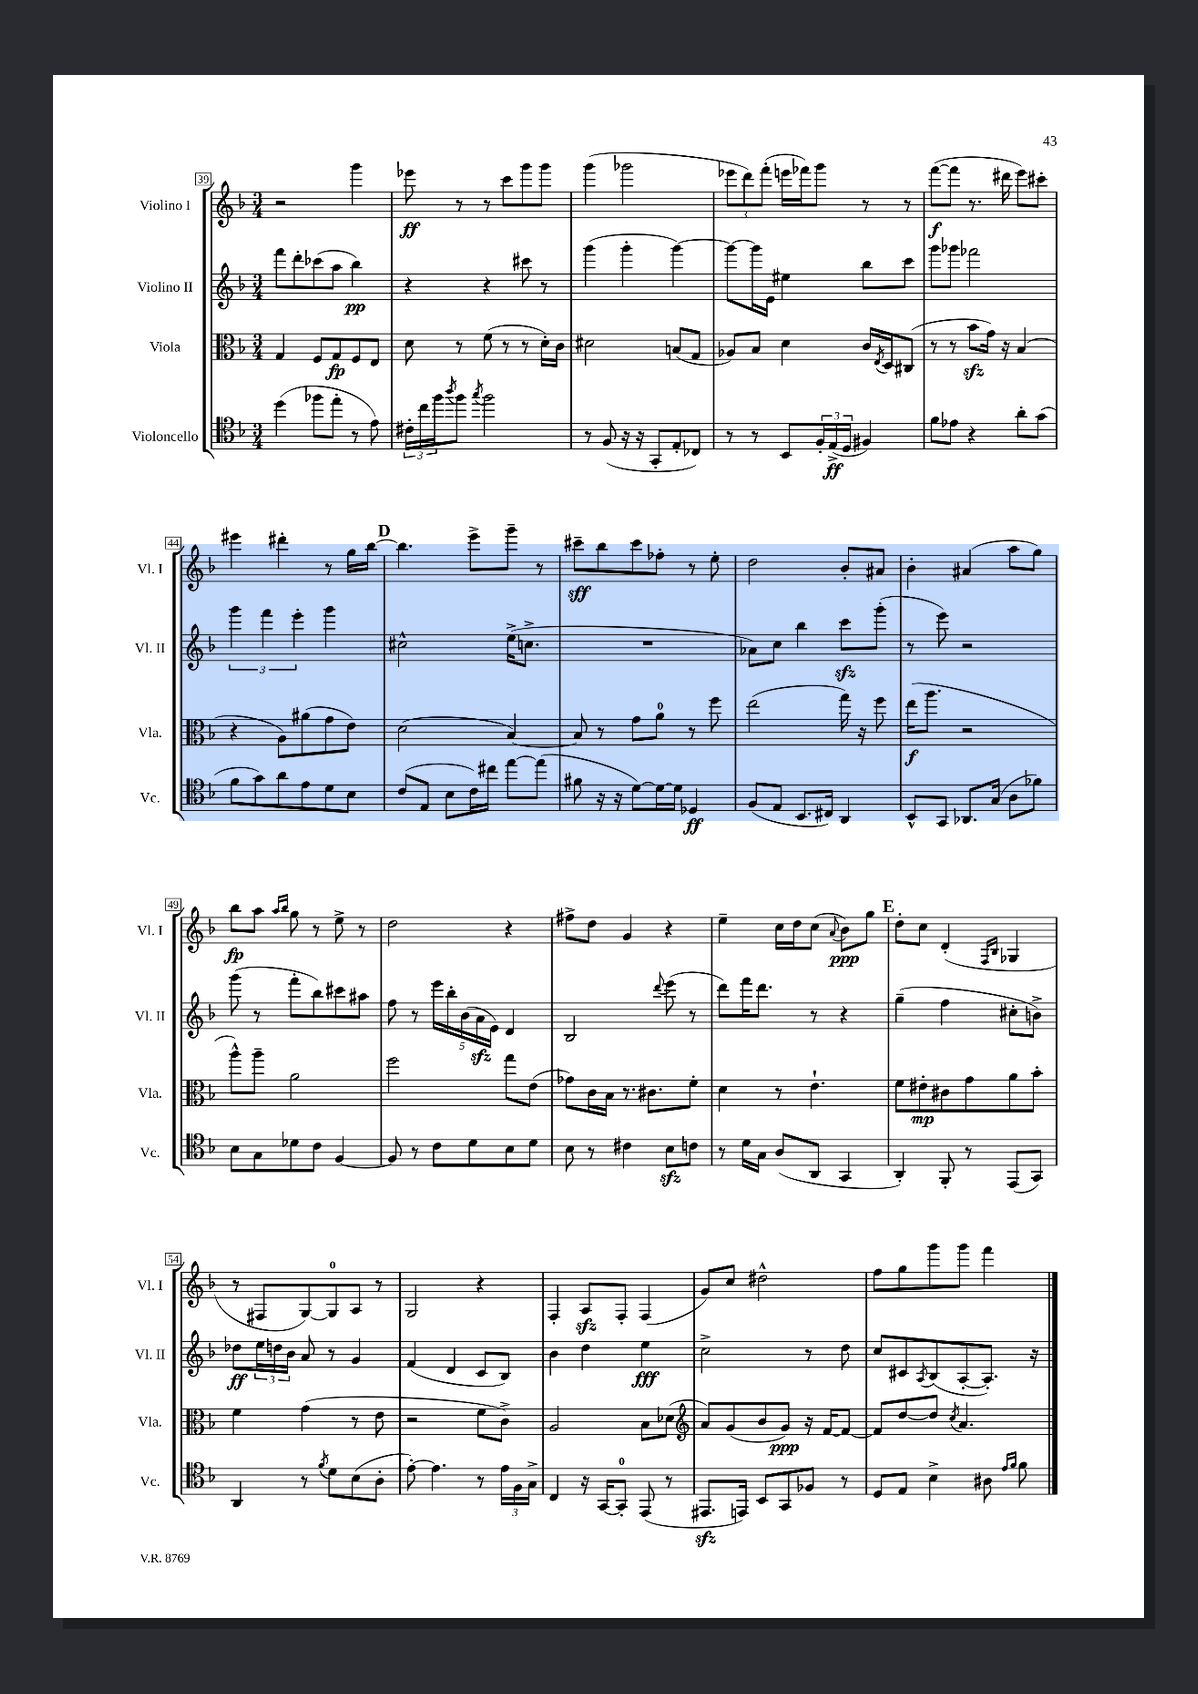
<<
\new StaffGroup <<
\new Staff = "s0" \with { instrumentName = "Violino I" shortInstrumentName = "Vl. I" } {
    \clef treble \key f \major \numericTimeSignature \time 3/4
    r2 g'''4 |
    ees'''8\ff r8 r8 c'''8 g'''8 g'''8 |
    g'''4( ges'''2 |
    \tuplet 3/2 { ees'''8 d'''8) f'''8-.( } e'''16 fes'''16) g'''8 r8 r8 |
    f'''8~\f( f'''8 r8. dis'''16 e'''8) cis'''8-. |
    eis'''4 dis'''4-. r8 g''16 bes''16~ |
    \mark \markup { \bold "D" } bes''4. e'''8-> g'''8-- r8 |
    cis'''8--\sff bes''8 cis'''8 fes''8-. r8 e''8-. |
    d''2 bes'8-. ais'8 |
    bes'4-. ais'4( a''8 g''8) |
    bes''8\fp a''8 \grace { a''16 bes''16 } g''8 r8 e''8-> r8 |
    d''2 r4 |
    fis''8-> d''8 g'4 r4 |
    e''4-- c''16 d''16 c''8( \appoggiatura { a'8 } bes'8\ppp) g''8 |
    \mark \markup { \bold "E" } d''8-. c''8 d'4-.( \grace { f16 bes16 } ges4 |
    r8 fis8 g8~) g8-0 a8 r8 |
    g2 r4 |
    f4-. a8\sfz f8-. f4( |
    g'8) c''8 dis''2-^ |
    f''8 g''8 g'''8 g'''8 f'''4 \bar "|." |
}
\new Staff = "s1" \with { instrumentName = "Violino II" shortInstrumentName = "Vl. II" } {
    \clef treble \key f \major \numericTimeSignature \time 3/4
    f'''8 d'''8-. ces'''8( a''8 bes''4\pp) |
    r4 r4 cis'''8 r8 |
    g'''4( g'''4-. g'''4~) |
    g'''8~ g'''16 e'16 eis''4 bes''8 c'''8 |
    g'''8 ges'''8 fes'''2 |
    \tuplet 3/2 { g'''4 f'''4 e'''4-. } g'''4 |
    \mark \markup { \bold "D" } cis''2-^ e''16->( c''8.-> |
    R2. |
    aes'8) c''8 bes''4 c'''8\sfz g'''8-.( |
    r8 e'''8) r2 |
    g'''8( r8 f'''8-. bes''8) cis'''8 ais''8 |
    f''8 r8 \tuplet 5/4 { e'''16 bes''16-. bes'16( a'16\sfz e'16) } d'4 |
    bes2 \appoggiatura { d'''8 } e'''8( r8 |
    d'''8) f'''16 d'''8. r8 r4 |
    \mark \markup { \bold "E" } g''4--( f''4 cis''8-. b'8->) |
    des''8\ff \tuplet 3/2 { e''16 d''16 bes'16 } a'8 r8 g'4 |
    f'4( d'4 c'8 bes8) |
    bes'4 d''4 e''4\fff |
    c''2-> r8 d''8 |
    c''8 cis'8 \acciaccatura { a8 } bes8( a8~-. a8.-.) r16 \bar "|." |
}
\new Staff = "s2" \with { instrumentName = "Viola" shortInstrumentName = "Vla." } {
    \clef alto \key f \major \numericTimeSignature \time 3/4
    g4 f8 g8\fp f8 e8 |
    d'8 r8 f'8( r8 r8 d'16-.) c'16 |
    dis'2 b8( g8 |
    aes8) bes8 d'4 c'16 \acciaccatura { e8 } d16 cis8( |
    r8 r8 bes'8\sfz g'16) r16 bes4( |
    r4 a8) ais'8( g'8 e'8) |
    \mark \markup { \bold "D" } d'2( bes4~) |
    bes8 r8 g'8 a'8-0 r8 f''8 |
    e''2( g''16) r16 f''8 |
    e''16\f( a''8. r2 |
    a''8-^) a''8-- a'2 |
    f''2 g''8 e'8( |
    ges'8) c'16 bes16 r8. cis'8. f'8-. |
    d'4 r8 e'4.-! |
    \mark \markup { \bold "E" } f'8 eis'8-.\mp cis'8 g'8 a'8 bes'8-. |
    f'4 g'4( r8 e'8 |
    r2 f'8 c'8->) |
    a2 bes8 des'8( |
    \clef treble a'8) g'8( bes'8 g'8\ppp) r16 f'16~ f'8~ |
    f'8 d''8~ d''8 \acciaccatura { c''8 } a'4. \bar "|." |
}
\new Staff = "s3" \with { instrumentName = "Violoncello" shortInstrumentName = "Vc." } {
    \clef tenor \key f \major \numericTimeSignature \time 3/4
    d''4( fes''8 e''8-. r8 e'8) |
    \tuplet 3/2 { cis'16-. c''16 f''16 } \acciaccatura { a''8 } f''8 \acciaccatura { g''8 } f''2 |
    r8 f8( r16 r16 g,8-. e8-. ces8) |
    r8 r8 bes,8 \tuplet 3/2 { f16-. e16->\ff( d16 } fis4) |
    f'8 ees'8 r4 a'8-. g'8( |
    f'8 g'8) a'8 e'8 d'8 bes8 |
    \mark \markup { \bold "D" } c'8( e8 bes8 c'16) cis''16 e''8~ e''8( |
    fis'8 r16 r16 d'8~) d'16~ d'16 des4\ff |
    f8( e8 bes,8. cis16) a,4 |
    bes,8-^ g,8 aes,8. g16( a8 fes'8) |
    bes8 g8 des'8 c'8 f4~ |
    f8 r8 c'8 d'8 bes8 d'8 |
    bes8 r8 cis'4 bes8\sfz c'8 |
    r8 d'16 g16 a8( a,8 g,4 |
    \mark \markup { \bold "E" } a,4-.) f,8-. r8 e,8( g,8) |
    a,4 r8 \acciaccatura { f'8 } d'8 bes8( a8-. |
    e'8~-.) e'4. r8 \tuplet 3/2 { e'16 f16 g16-> } |
    c4 r16 g,16~ g,8-0-. e,8( r8 |
    eis,8.\sfz e,16) bes,8 g,8 fes8 r8 |
    d8 e8 bes4-> ais8 \grace { e'16 f'16 } f'8 \bar "|." |
}
>>
>>
\layout { \context { \Score currentBarNumber = #39 \override BarNumber.stencil = #(make-stencil-boxer 0.1 0.3 ly:text-interface::print) } }
